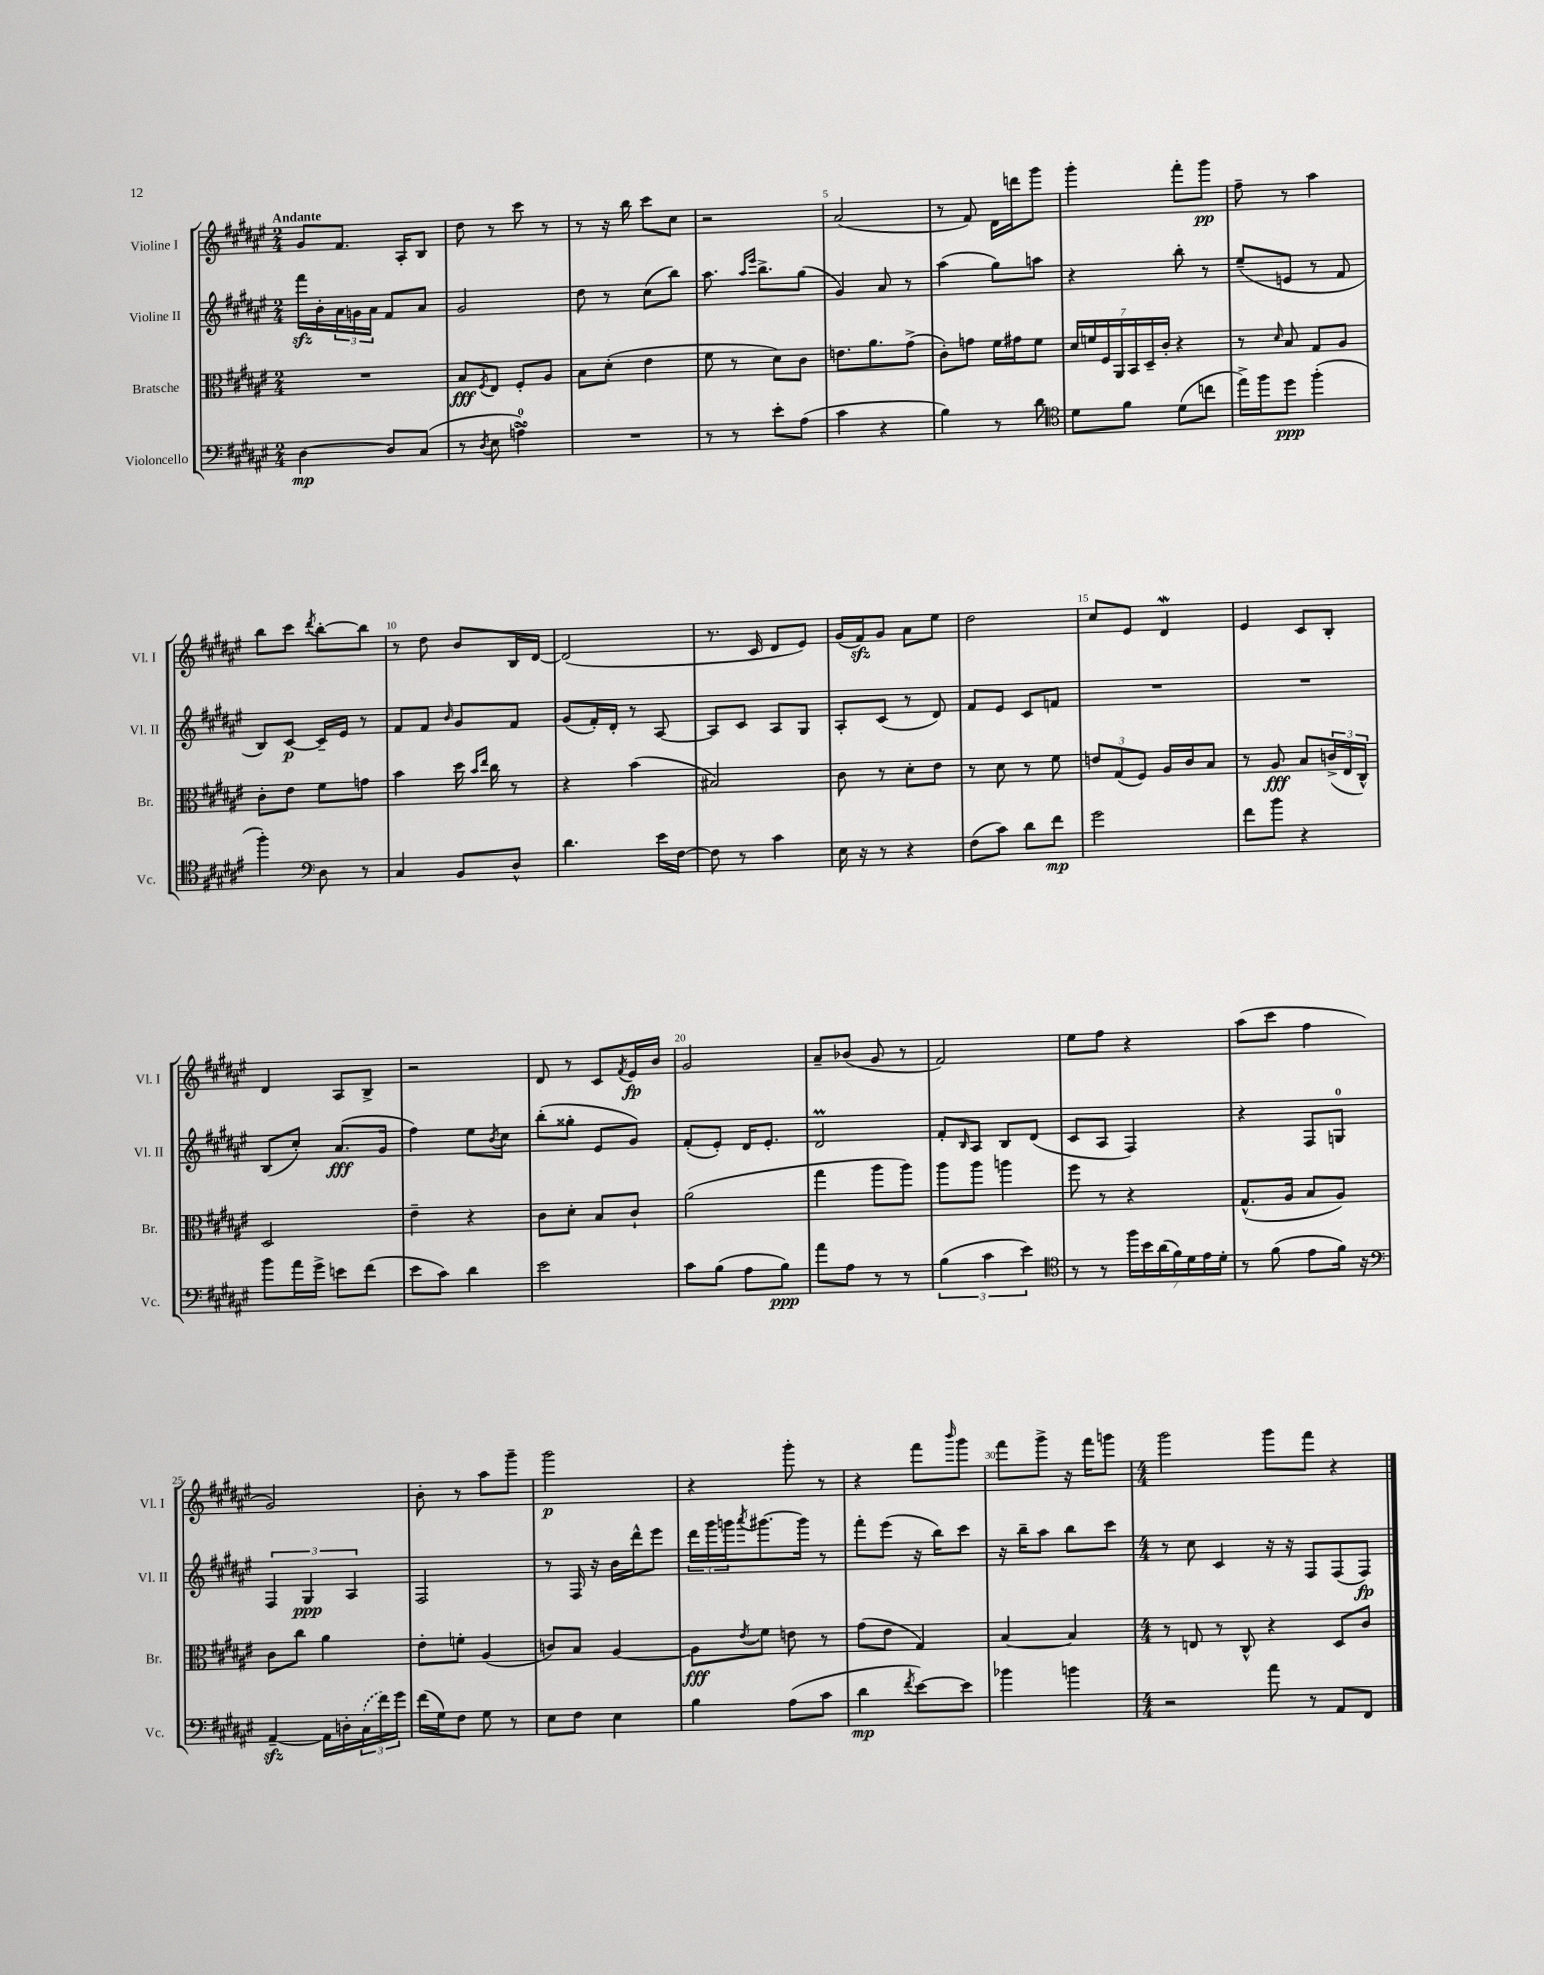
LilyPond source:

<<
\new StaffGroup <<
\new Staff = "s0" \with { instrumentName = "Violine I" shortInstrumentName = "Vl. I" } {
    \clef treble \key fis \major \numericTimeSignature \time 2/4 \tempo "Andante"
    gis'8 fis'8. ais16-. b8 |
    dis''8 r8 cis'''8 r8 |
    r8 r16 b''16 cis'''8 cis''8 |
    r2 |
    ais'2( |
    r8 fis'8) dis'16 d'''16 gis'''8 |
    gis'''4-. fis'''8-. gis'''8\pp |
    fis''8-- r8 ais''4 |
    b''8 cis'''8 \acciaccatura { dis'''8 } b''8~-. b''8 |
    r8 dis''8 b'8 b16 dis'16~ |
    dis'2( |
    r8. cis'16 dis'8 eis'8) |
    gis'16( fis'16\sfz) gis'8 ais'8 eis''8 |
    dis''2 |
    cis''8 eis'8 dis'4\mordent |
    eis'4 cis'8 b8-. |
    dis'4 ais8 b8-> |
    r2 |
    dis'8 r8 cis'8 \acciaccatura { fis'8 } eis'16\fp b'16 |
    gis'2 |
    ais'8-- bes'8( gis'8 r8 |
    fis'2) |
    eis''8 fis''8 r4 |
    ais''8( cis'''8 fis''4 |
    gis'2) |
    b'8-. r8 ais''8 gis'''8-- |
    gis'''2\p |
    r4 gis'''8-. r8 |
    r4 fis'''8 \grace { b'''16 } gis'''8 |
    fis'''8 gis'''8-> r16 fis'''16 g'''8 |
    \numericTimeSignature \time 4/4 gis'''2 gis'''8 fis'''8 r4 \bar "|." |
}
\new Staff = "s1" \with { instrumentName = "Violine II" shortInstrumentName = "Vl. II" } {
    \clef treble \key fis \major \numericTimeSignature \time 2/4
    fis'''16\sfz b'16-. \tuplet 3/2 { ais'16 g'16 ais'16 } fis'8 ais'8 |
    gis'2 |
    dis''8 r8 cis''8( b''8) |
    ais''8. \grace { ais''16 eis'''16 } b''8.-> gis''8( |
    gis'4) ais'8 r8 |
    ais''4( gis''8) a''8 |
    r4 b''8-. r8 |
    eis''8--( e'8 r8 fis'8 |
    b8) cis'8~\p cis'16-- eis'16 r8 |
    fis'8 fis'8 \grace { b'16 } gis'8 fis'8 |
    gis'8( fis'16-.) dis'16-. r8 ais8~ |
    ais8 cis'8 ais8 gis8 |
    ais8-. cis'8( r8 dis'8) |
    fis'8 eis'8 cis'8 f'8 |
    R2 |
    R2 |
    b8( cis''8-.) ais'8.\fff( gis'16 |
    fis''4) eis''8 \acciaccatura { b'8 } cis''8 |
    b''8-.( gisis''8-. eis'8 gis'8) |
    fis'8-.( eis'8-.) dis'16 eis'8.-. |
    dis'2\prall |
    fis'8-. \grace { b16 } ais8 b8 dis'8( |
    cis'8 ais8 fis4) |
    r4 fis8 g8-0 |
    \tuplet 3/2 { fis4 gis4\ppp ais4 } |
    fis2 |
    r8 fis16 r16 b'16 dis'''16-^ eis'''8 |
    \tuplet 3/2 { dis'''16 gis'''16 g'''16 } \acciaccatura { ais'''8 } gis'''8.~ gis'''16 r8 |
    fis'''8-. eis'''8( r16 b''16) cis'''8 |
    r16 b''16-- ais''8 b''8 cis'''8 |
    \numericTimeSignature \time 4/4 r8 cis''8 cis'4 r16 r16 fis8 fis8( fis8\fp) \bar "|." |
}
\new Staff = "s2" \with { instrumentName = "Bratsche" shortInstrumentName = "Br." } {
    \clef alto \key fis \major \numericTimeSignature \time 2/4
    R2 |
    b8\fff \acciaccatura { fis8 } eis8 fis8-. ais8 |
    b8 dis'8-.( eis'4 |
    fis'8 r8 dis'8) cis'8 |
    e'8. ais'8. gis'8->( |
    cis'8-.) g'8 fis'16 gis'16 fis'8 |
    \tuplet 7/4 { dis'16 f'16 fis16 ais,16 b,16 dis16-- cis'16-. } r4 |
    r8 \grace { dis'16 } b8 gis8 ais8 |
    cis'8-. eis'8 fis'8 g'8 |
    b'4 dis''16 \grace { b'16 eis''16 } cis''16 r8 |
    r4 b'4( |
    bis2) |
    cis'8 r8 dis'8-. eis'8 |
    r8 dis'8 r8 fis'8 |
    \tuplet 3/2 { e'8 gis8( fis8) } ais16 cis'16 b8 |
    r8 ais8\fff b8 \tuplet 3/2 { c'16->( eis16 cis16-^) } |
    dis2 |
    eis'4-- r4 |
    cis'8 dis'8-. b8 cis'8-! |
    ais'2( |
    gis''4 ais''8 ais''8) |
    ais''8 ais''8 a''4 |
    fis''8 r8 r4 |
    gis8.-^( ais16 b8 ais8) |
    cis'8 cis''8 ais'4 |
    eis'8-. f'8-. ais4( |
    c'8) b8 ais4~ |
    ais8\fff \acciaccatura { eis'8 } fis'8 e'8 r8 |
    gis'8( eis'8 gis4) |
    b4~ b4 |
    \numericTimeSignature \time 4/4 r8 e8 r8 cis8-^ r4 dis8 cis'8 \bar "|." |
}
\new Staff = "s3" \with { instrumentName = "Violoncello" shortInstrumentName = "Vc." } {
    \clef bass \key fis \major \numericTimeSignature \time 2/4
    dis4~\mp dis8 cis8( |
    r8 \acciaccatura { dis8 } eis8 a4-0->\turn) |
    R2 |
    r8 r8 eis'8-. ais8( |
    cis'4 r4 |
    b4) r8 dis'8 |
    \clef tenor dis'8 fis'8 dis'8( c''8 |
    eis''16->) fis''16 dis''8\ppp fis''4-.( |
    fis''4-.) \clef bass dis8 r8 |
    cis4 b,8 dis8-^ |
    dis'4. eis'16 fis16~ |
    fis8 r8 cis'4 |
    eis16 r16 r8 r4 |
    fis8( cis'8) dis'8 fis'8\mp |
    gis'2 |
    fis'8 b'8 r4 |
    b'8 ais'16 gis'16-> e'8 fis'8( |
    eis'8 cis'8) dis'4 |
    eis'2 |
    cis'8 b8( ais8 b8\ppp) |
    ais'8 ais8 r8 r8 |
    \tuplet 3/2 { b4( cis'4 eis'4) } |
    \clef tenor r8 r8 \tuplet 7/4 { fis''16 b'16 ais'16( fis'16) dis'16 eis'16 dis'16-. } |
    r8 fis'8( eis'8 fis'16) r16 |
    \clef bass ais,4~--\sfz ais,16 d16-. \tuplet 3/2 { \once \slurDashed cis16( fis'16) gis'16 } |
    fis'16( gis16) fis8 gis8 r8 |
    eis8 fis8 eis4 |
    b4 ais8( cis'8 |
    dis'4\mp \acciaccatura { fis'8 } eis'8~) eis'8 |
    bes'4 b'4 |
    \numericTimeSignature \time 4/4 r2 ais'8 r8 ais,8 fis,8 \bar "|." |
}
>>
>>
\layout { \context { \Score \override BarNumber.break-visibility = ##(#f #t #t) barNumberVisibility = #(every-nth-bar-number-visible 5) } }
